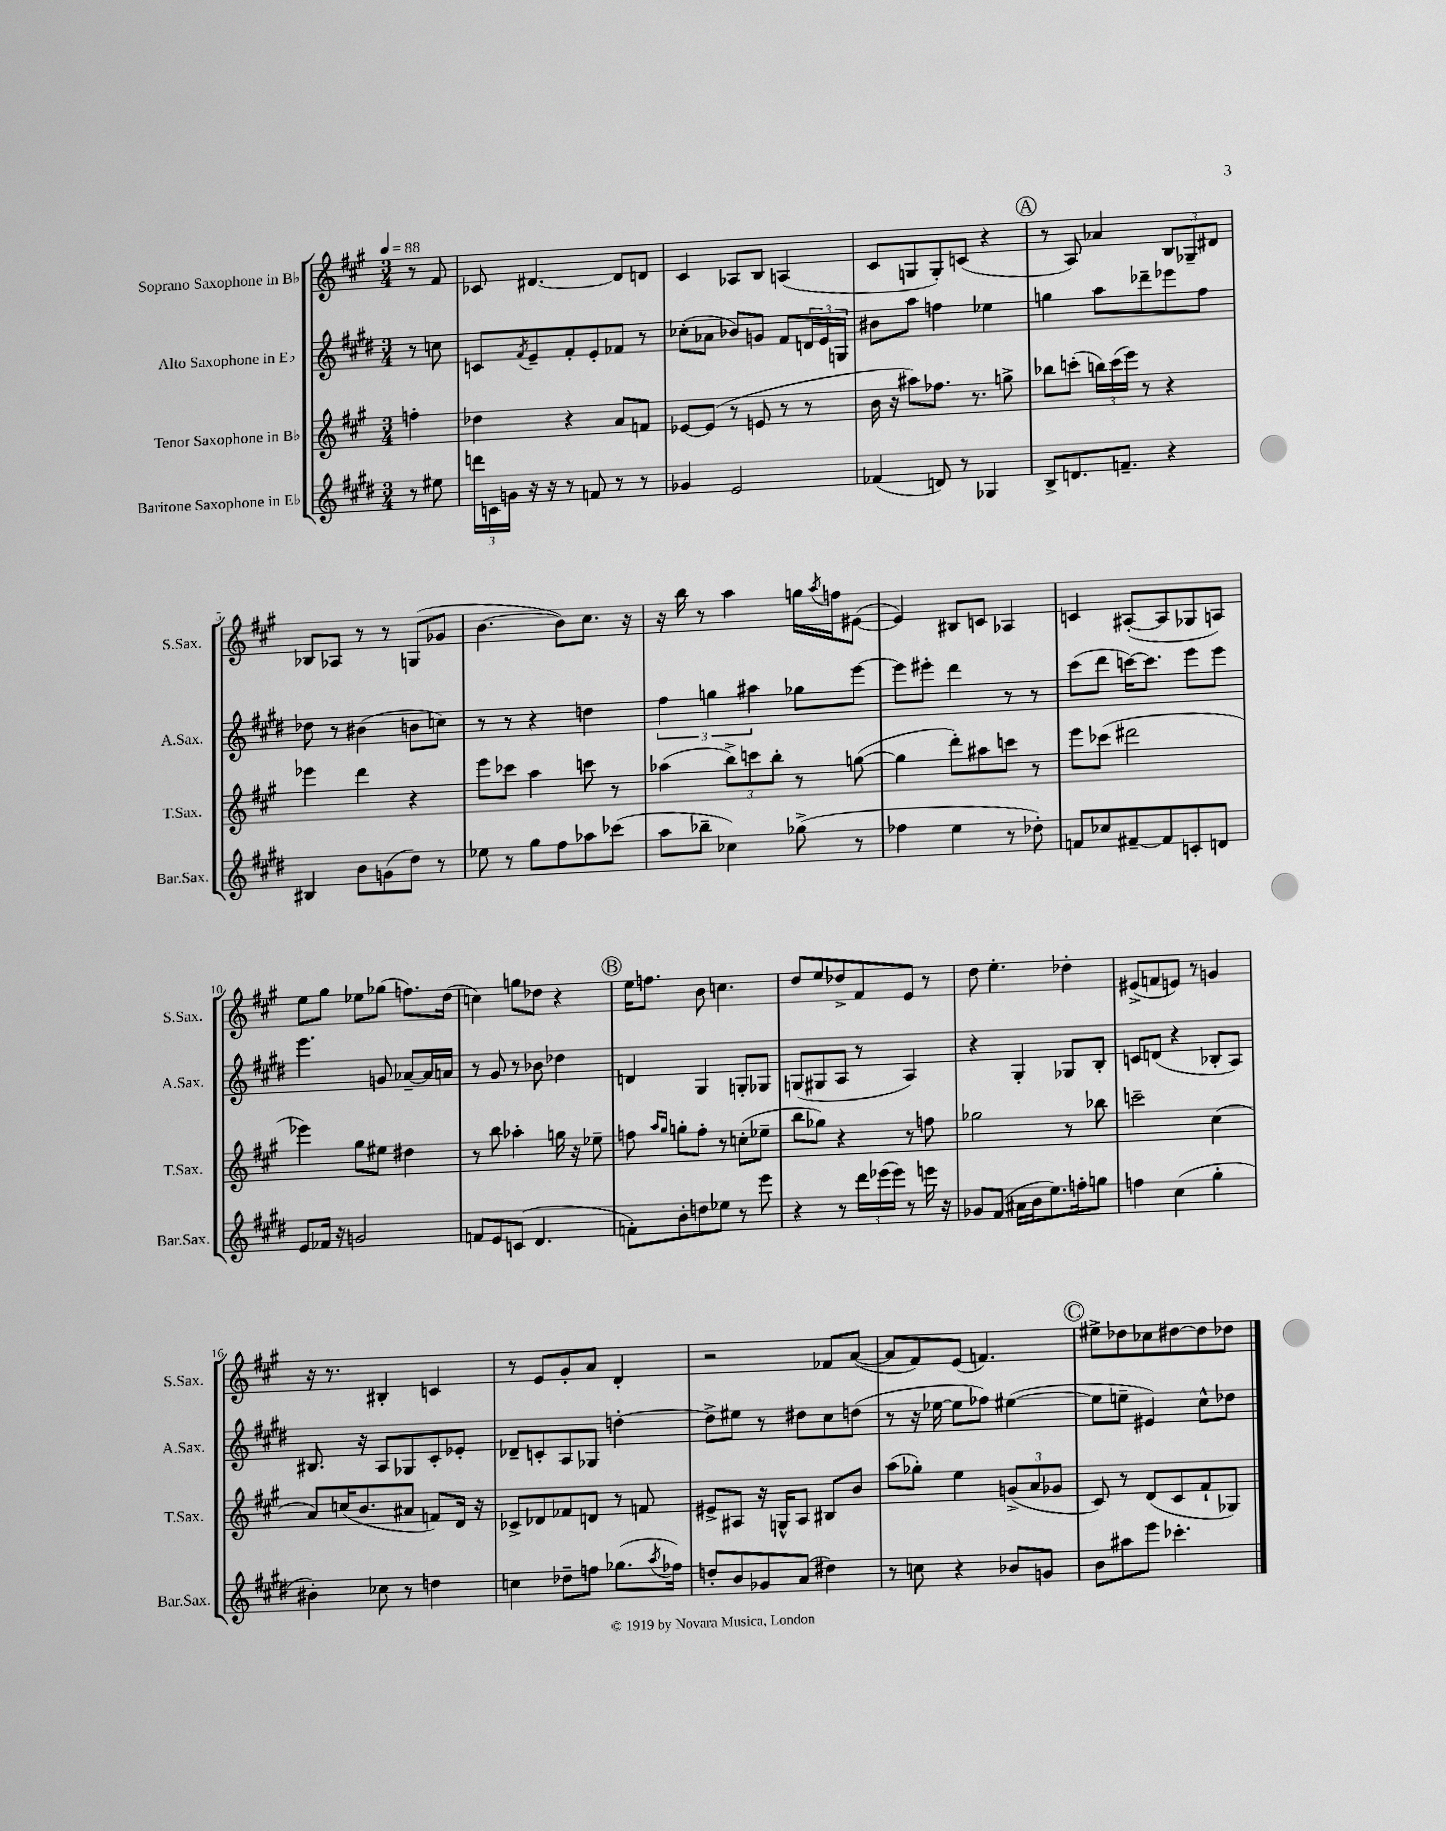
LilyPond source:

<<
\new StaffGroup <<
\new Staff = "s0" \with { instrumentName = "Soprano Saxophone in Bb" shortInstrumentName = "S.Sax." } {
    \clef treble \key a \major \numericTimeSignature \time 3/4 \partial 4 \tempo 4 = 88
    r8 fis'8 |
    ces'8 dis'4.~ dis'8 d'8 |
    cis'4 aes8 b8 a4( |
    cis'8 g8 g8-.) c'8( r4 |
    \mark \markup { \circle "A" } r8 a8) aes'4 \tuplet 3/2 { b8 ges8-- dis'8 } |
    bes8 aes8 r8 r8 g8( ges'8 |
    b'4.~ b'8) cis''8. r16 |
    r16 b''16 r8 a''4 g''16 \acciaccatura { a''8 } f''16 eis'8~( |
    eis'4) bis8 c'8 aes4 |
    c'4 ais8~-.( ais8 ges8 a8) |
    e''8 gis''8 ees''8 ges''8( f''8.) d''16( |
    c''4) g''8 des''8 r4 |
    \mark \markup { \circle "B" } e''16 f''8. b'8 c''4. |
    d''8 e''8 des''8-> fis'8 e'8 r8 |
    d''8 e''4.-. des''4-. |
    eis'8->( f'8 e'8) r8 g'4 |
    r16 r8. bis4-. c'4 |
    r8 e'8 gis'8-. a'8 d'4-. |
    r2 fes'8 a'8~( |
    a'8 fis'8) e'8( f'4.) |
    \mark \markup { \circle "C" } eis''8-> des''8 ces''8 dis''8~ dis''8 des''8 \bar "|." |
}
\new Staff = "s1" \with { instrumentName = "Alto Saxophone in Eb" shortInstrumentName = "A.Sax." } {
    \clef treble \key e \major \numericTimeSignature \time 3/4 \partial 4
    r8 c''8 |
    c'8 \acciaccatura { fis'8 } e'8-- fis'8-. e'8-. fes'8 r8 |
    ces''8-.( aes'8 bes'8) g'8 fis'8 \tuplet 3/2 { d'16 e'16 g16 } |
    bis'8 a''8 f''4 ees''4 |
    \mark \markup { \circle "A" } g''4 a''8 des'''8-- ees'''8 fis''8 |
    des''8 r8 bis'4( b'8 c''8) |
    r8 r8 r4 d''4 |
    \tuplet 3/2 { fis''4 g''4 ais''4 } ges''8 e'''8~ |
    e'''8 eis'''8-. dis'''4 r8 r8 |
    cis'''8( dis'''8 c'''16~) c'''8. e'''8 e'''8 |
    e'''4. g'8 aes'8~-- aes'16 a'16 |
    r8 gis'8 r8 bes'8 des''4 |
    \mark \markup { \circle "B" } d'4 gis4 g8-. ges8 |
    g8( gis8 a8 r8 a4) |
    r4 gis4-. ges8 b8-. |
    c'8 d'8( r4 bes8-. a8) |
    bis8. r16 a8 ges8 cis'8-. ees'8-. |
    des'8-- c'8-. a8 ges8 d''4~-. |
    d''8-> eis''8 r8 dis''8 cis''8 d''8( |
    r8 r16 ees''16~ ees''8 fes''8) eis''4~( |
    \mark \markup { \circle "C" } eis''8 e''8-- eis'4) cis''8-^ des''8 \bar "|." |
}
\new Staff = "s2" \with { instrumentName = "Tenor Saxophone in Bb" shortInstrumentName = "T.Sax." } {
    \clef treble \key a \major \numericTimeSignature \time 3/4 \partial 4
    f''4-. |
    des''4 r4 a'8 f'8 |
    ees'8~ ees'8( r8 e'8 r8 r8 |
    b'16 r16 ais''8) fes''8. r8. g''8-> |
    \mark \markup { \circle "A" } bes''8 c'''8-.( \tuplet 3/2 { b''16) c'''16( e'''16) } r8 r4 |
    ees'''4 d'''4 r4 |
    e'''8 ces'''8 a''4 c'''8 r8 |
    aes''4( \tuplet 3/2 { b''8->) c'''8 b''8-. } r8 g''8~( |
    g''4 d'''8-.) ais''8 c'''8 r8 |
    e'''8 ces'''8( dis'''2 |
    ees'''4) gis''8 eis''8 dis''4 |
    r8 b''8 aes''4-. g''16 r16 ees''8-- |
    \mark \markup { \circle "B" } f''8 \grace { a''16 gis''16 } g''8-. f''8-. r8 c''8-.( ees''8-- |
    b''8 ges''8) r4 r8 f''8 |
    ges''2 r8 bes''8 |
    c'''2-- cis''4( |
    a'8) c''16( b'8. ais'8 f'8) d'16 r16 |
    ces'8-> des'8 fes'8 d'8 r8 f'8 |
    eis'8-> ais8 r16 g16-^ ais8 bis8 b'8 |
    a''8( ges''8-.) e''4 \tuplet 3/2 { g'8->( a'8 ges'8 } |
    \mark \markup { \circle "C" } cis'8) r8 d'8( cis'8 fis'8-! ges8) \bar "|." |
}
\new Staff = "s3" \with { instrumentName = "Baritone Saxophone in Eb" shortInstrumentName = "Bar.Sax." } {
    \clef treble \key e \major \numericTimeSignature \time 3/4 \partial 4
    r8 eis''8 |
    \tuplet 3/2 { d'''16 c'16 g'16 } r16 r16 r8 f'8 r8 r8 |
    ges'4 e'2 |
    fes'4( d'8) r8 ges4 |
    \mark \markup { \circle "A" } b8-> d'8. f'8.-- r4 |
    bis4 b'8 g'8( dis''8) r8 |
    ees''8 r8 gis''8 fis''8 aes''8 ces'''8( |
    a''8 bes''8-- ces''4) ges''8->( r8 |
    fes''4 e''4 r8 des''8-.) |
    f'8 ces''8 fis'8~-- fis'8 c'8-. d'8 |
    e'8 fes'16 r16 g'2 |
    f'8 e'8 c'8( dis'4. |
    \mark \markup { \circle "B" } f'8-.) b'8-. d''8 ees''8 r8 e'''8 |
    r4 r8 \tuplet 3/2 { dis'''16 ees'''16( ees'''16) } r8 e'''16 r16 |
    ges'8 fis'8( ais'16 b'16 e''8.) f''16-. g''8 |
    f''4 cis''4( gis''4-. |
    bis'4-.) ces''8 r8 d''4 |
    c''4 des''8-- f''8 ges''8.( \acciaccatura { a''8 } fes''16) |
    d''8-. b'8 ges'8 a'8( dis''4) |
    r8 c''8 r4 bes'8 g'8 |
    \mark \markup { \circle "C" } b'8 ais''8 e'''8 ces'''4.-. \bar "|." |
}
>>
>>
